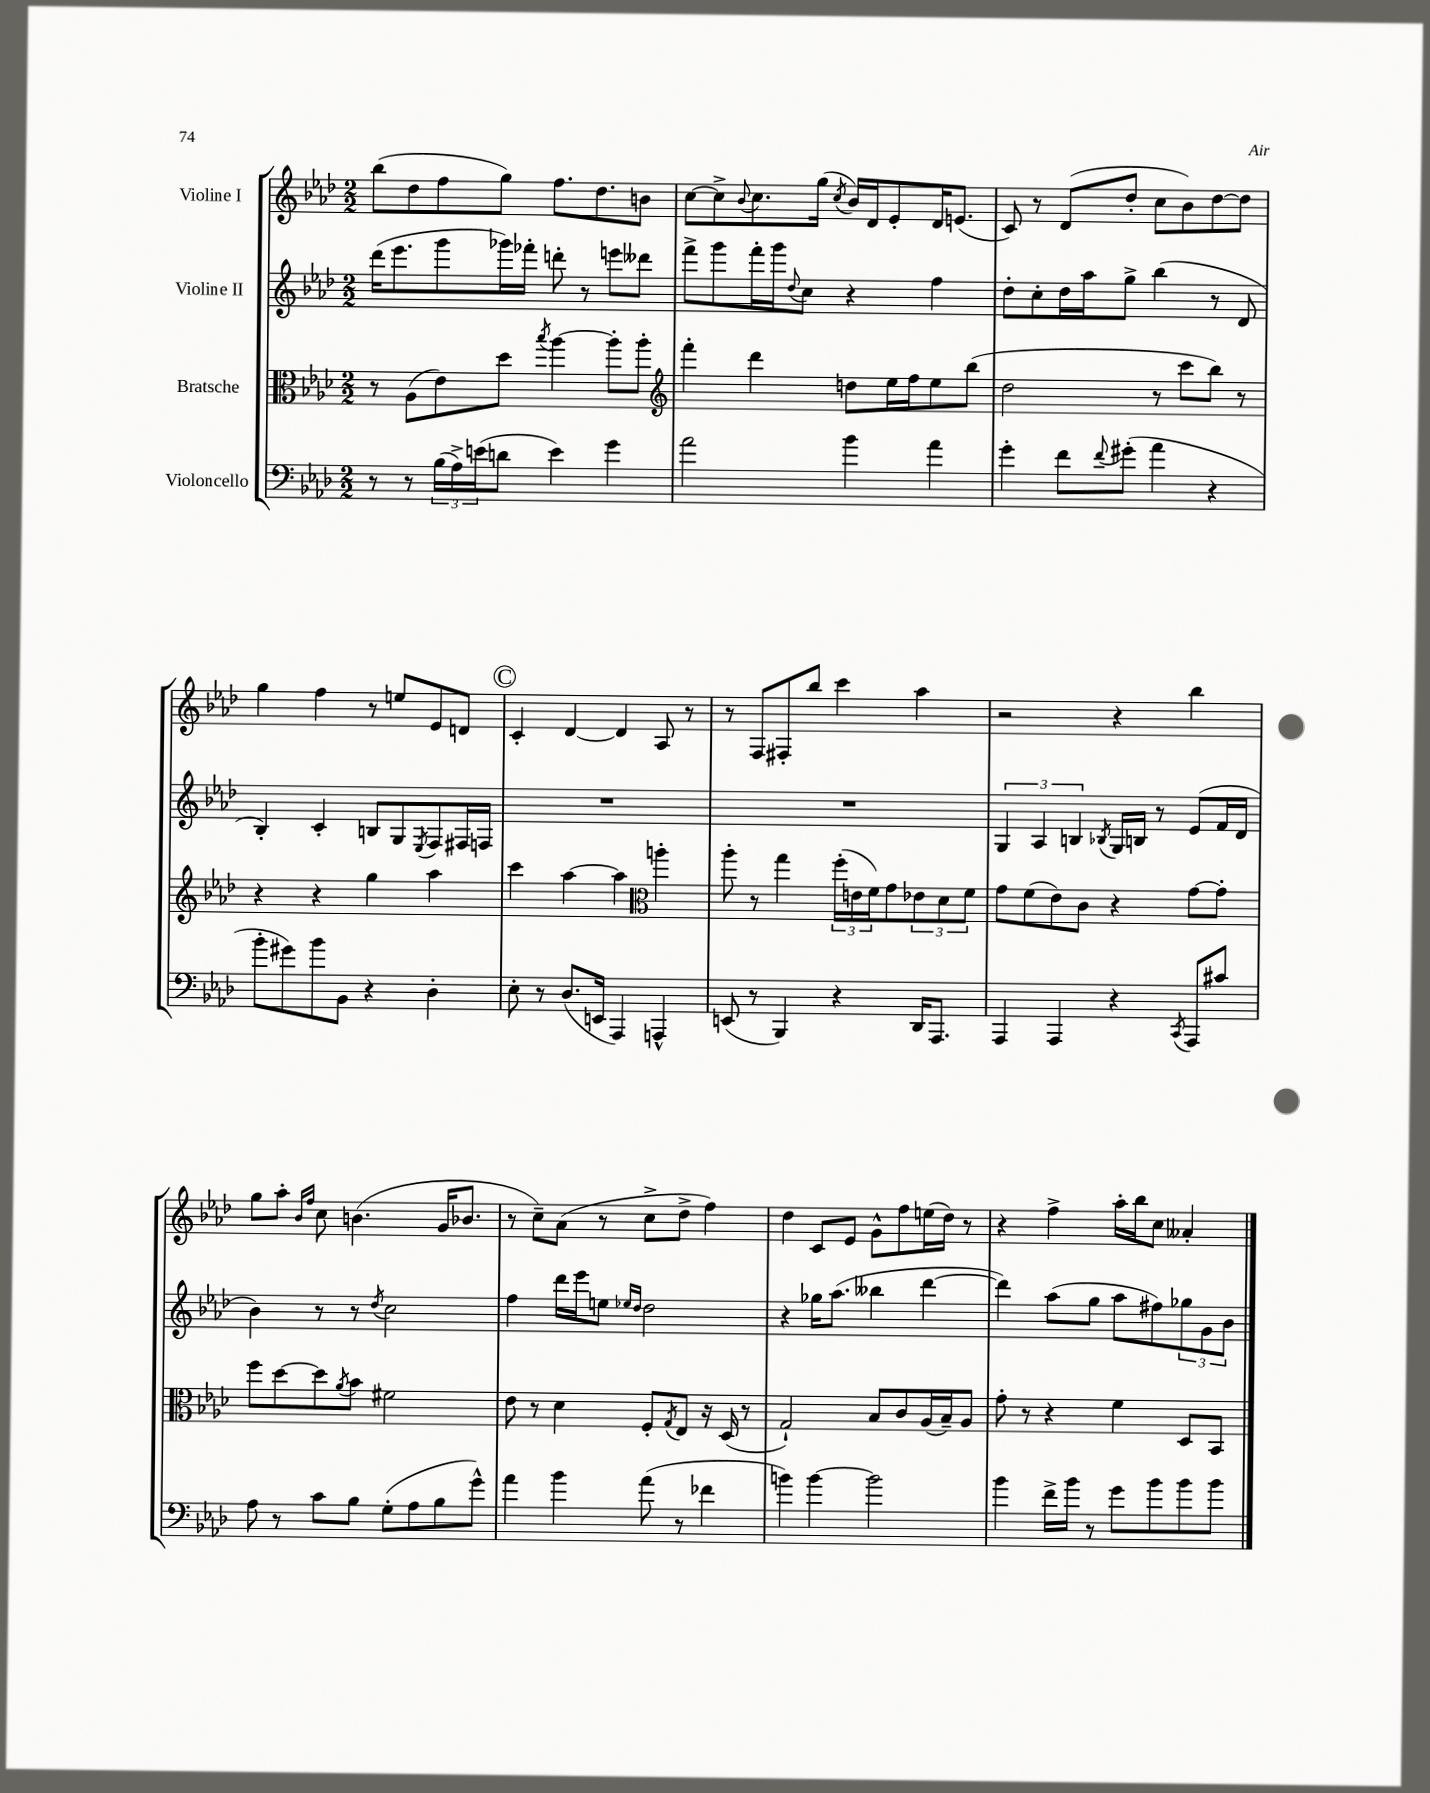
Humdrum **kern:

**kern	**kern	**kern	**kern
*staff4	*staff3	*staff2	*staff1
*clefF4	*clefC3	*clefG2	*clefG2
*k[b-e-a-d-]	*k[b-e-a-d-]	*k[b-e-a-d-]	*k[b-e-a-d-]
*M2/2	*M2/2	*M2/2	*M2/2
8r	8r	(16ddd-	(8bb-
.	.	8.eee-	.
8r	(8A-	.	8dd-
(24B-	8e-)	8ggg	8ff
24A-^)	.	.	.
(24e	.	.	.
8d	8dd-	16ggg-)	8gg)
.	.	16fff-'	.
.	8qbb-	.	.
4e)	[4aa-	8ddd'	8.ff
.	.	8r	.
.	.	.	8.dd-
4g	8aa-']	8eee	.
.	8aa-'	8ddd--	8b
=	=	=	=
*	*clefG2	*	*
2a-	4fff'	8fff^	[8cc
.	.	8ggg	8cc^]
.	.	.	8qqb-
.	4ddd-	16fff'	8.cc
.	.	16ggg	.
.	.	8qqdd-	.
.	.	8cc	.
.	.	.	(16gg
.	.	.	8qcc
4b-	8dd	4r	16b-)
.	.	.	16d-
.	16ee-	.	8e-'
.	16ff	.	.
4a-	8ee-	4ff	16d-
.	.	.	(8.e
.	(8bb-	.	.
=	=	=	=
4g'	2dd-	8dd-'	8c)
.	.	8cc'	8r
8f	.	16dd-	(8d-
.	.	16aa-	.
8qqf	.	.	.
(8g#'	.	8gg^	8dd-'
4a-	8r	(4bb-	8cc
.	8ccc	.	8b-)
4r	8bb-)	8r	[8dd-
.	8r	8d-	8dd-]
=	=	=	=
8b-'	4r	4B-')	4gg
8g#)	.	.	.
8b-	4r	4c'	4ff
8BB-	.	.	.
4r	4gg	8B	8r
.	.	8G	8ee
.	.	8qE-	.
4D-'	4aa-	8F	8e-
.	.	16F#	8d
.	.	16F	.
=	=	=	=
8E-'	4ccc	1r	4c'
8r	.	.	.
(8.D-	[4aa-	.	[4d-
16EE	.	.	.
4AAA-)	4aa-]	.	4d-]
*	*clefC3	*	*
4AAA^^	4aa'	.	8A-
.	.	.	8r
=	=	=	=
(8EE	8aa-'	1r	8r
8r	8r	.	8F
4BBB-)	4gg	.	8F#'
.	.	.	8bb-
4r	(24ff'	.	4ccc
.	24e	.	.
.	24f)	.	.
.	8g	.	.
16DD-	12e-	.	4aa-
8.AAA-	.	.	.
.	12d-	.	.
.	12f	.	.
=	=	=	=
4AAA-	8g	6G	2r
.	(8f	.	.
.	.	6A-	.
4AAA-	8e-)	.	.
.	.	6B	.
.	8c	.	.
.	.	8qB-	.
4r	4r	16G	4r
.	.	16B	.
.	.	8r	.
8qCC	.	.	.
8AAA-	[8g	(8e-	4bb-
8c#	8g']	16f	.
.	.	16d-	.
=	=	=	=
8A-	8ff	4b-)	8gg
8r	[8dd-	.	8aa-'
.	.	.	16qqb-
.	.	.	16qqff
8c	8dd-]	8r	8cc
.	8qa-	.	.
8B-	8b-	8r	(4.b
.	.	8qdd-	.
(8G'	2f#	2cc	.
8A-	.	.	.
8B-	.	.	16g
.	.	.	8.b-
8g^^)	.	.	.
=	=	=	=
4a-	8e-	4ff	8r
.	8r	.	8cc~)
4b-	4d-	16ddd-	(8a-
.	.	16eee-	.
.	.	8ee	8r
.	.	16qqee-	.
.	.	16qqdd-	.
(8a-	8F'	2dd-	8cc^
.	8qG	.	.
8r	8E-	.	8dd-^
4f-	16r	.	4ff)
.	(16D-	.	.
.	8r	.	.
=	=	=	=
4b)	2G`)	4r	4dd-
[4b	.	16gg-	8c
.	.	(8.aa-	.
.	.	.	8e-
2b]	8B-	4bb--	8g^^
.	8c	.	8ff
.	(16A-	[4ddd-	(16ee
.	16B-~)	.	16dd-)
.	8A-	.	8r
=	=	=	=
4b-	8g'	4ddd-])	4r
.	8r	.	.
16f^	4r	(8aa-	4ff^
16b-	.	.	.
8r	.	8gg	.
8g	4f	8aa-	16aa-'
.	.	.	16bb-
8b-	.	8ff#)	8cc
8b-	8D-	12gg-	4a--'
.	.	12g	.
8b-	8BB-	.	.
.	.	12b-	.
==	==	==	==
*-	*-	*-	*-
